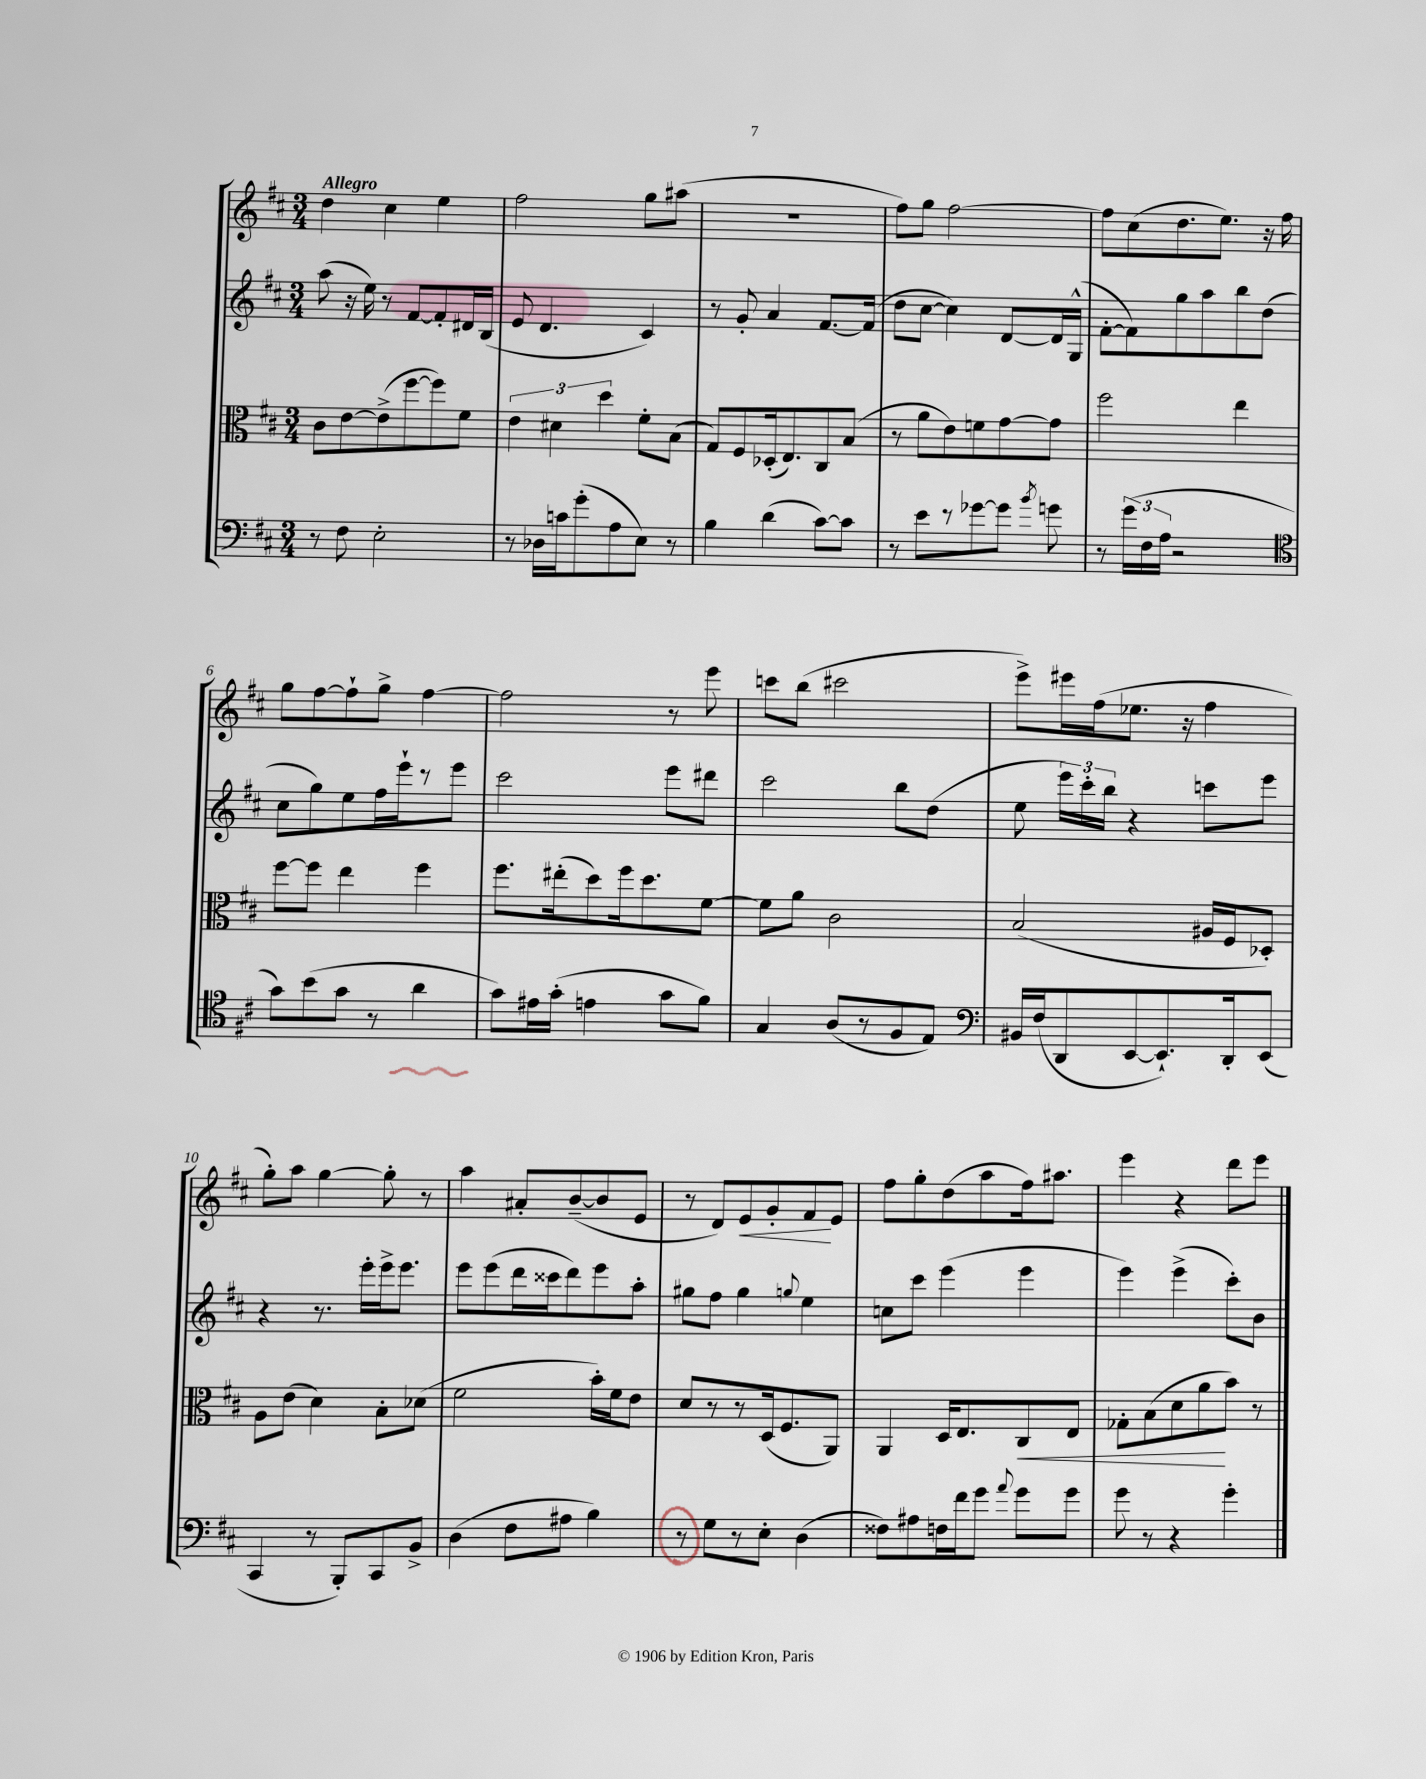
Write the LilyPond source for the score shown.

<<
\new StaffGroup <<
\new Staff = "s0" {
    \clef treble \key d \major \numericTimeSignature \time 3/4 \tempo "Allegro"
    \autoBeamOff d''4 cis''4 e''4 |
    fis''2 g''8[ ais''8]( |
    R2. |
    fis''8[) g''8] fis''2~ |
    fis''8[ cis''8( d''8. e''8.]) r16 fis''16 |
    g''8[ fis''8~ fis''8-! g''8]-> fis''4~ |
    fis''2 r8 e'''8 |
    c'''8[ b''8]( cis'''2 |
    e'''8[->) eis'''16 fis''16( ees''8.] r16 fis''4 |
    g''8[-.) a''8] g''4~ g''8-. r8 |
    a''4 ais'8[-. b'8~--( b'8 e'8] |
    r8 d'8[) e'8\< g'8-. fis'8\! e'8] |
    fis''8[ g''8-. d''8( a''8 fis''16) ais''8.] |
    e'''4 r4 d'''8[ e'''8] \bar "|." |
}
\new Staff = "s1" {
    \clef treble \key d \major \numericTimeSignature \time 3/4
    \autoBeamOff a''8( r16 e''16) r8 fis'8[~ fis'8-. dis'16 b16]( |
    e'8 d'4. cis'4) |
    r8 g'8-. a'4 fis'8.[~ fis'16]( |
    d''8[ cis''8]~ cis''4) d'8[~ d'16 g16]-^( |
    fis'8[~-. fis'8) g''8 a''8 b''8 d''8]( |
    cis''8[ g''8) e''8 fis''16 e'''16-! r8 e'''8] |
    cis'''2 e'''8[ dis'''8] |
    cis'''2 b''8[ d''8]( |
    e''8 \tuplet 3/2 { e'''16[) cis'''16-. b''16] } r4 c'''8[ e'''8] |
    r4 r8. e'''16[-. e'''16-> e'''8.] |
    e'''8[ e'''8( d'''16 cisis'''16 d'''8) e'''8 a''8]-. |
    gis''8[ fis''8] gis''4 \appoggiatura { g''8 } e''4 |
    c''8[ cis'''8] e'''4( e'''4 |
    e'''4) e'''4->( cis'''8[-.) b'8] \bar "|." |
}
\new Staff = "s2" {
    \clef alto \key d \major \numericTimeSignature \time 3/4
    \autoBeamOff cis'8[ e'8~ e'8->( fis''8~ fis''8) fis'8] |
    \tuplet 3/2 { e'4 dis'4 d''4 } fis'8[-. b8]( |
    g8[) fis8 des16-.( e8.) cis8 b8]( |
    r8 a'8[ e'8) f'8 g'8~ g'8] |
    fis''2 e''4 |
    fis''8[~ fis''8] e''4 fis''4 |
    fis''8.[ eis''16-.( d''8) fis''16 d''8. fis'8]~ |
    fis'8[ a'8] cis'2 |
    b2( ais16[ fis16 des8]-.) |
    a8[ e'8]( d'4) b8[-. des'8]( |
    fis'2 b'16[-.) fis'16 e'8] |
    d'8[ r8 r8 d16( fis8. a,8]) |
    a,4 d16[ e8. cis8\< e8] |
    ges8[-. b8( d'8 a'8\! b'8]) r8 \bar "|." |
}
\new Staff = "s3" {
    \clef bass \key d \major \numericTimeSignature \time 3/4
    \autoBeamOff r8 fis8 e2-. |
    r8 des16[ c'16 g'8-.( a8 e8]) r8 |
    b4 d'4( cis'8[~) cis'8] |
    r8 e'8[ r8 ges'8~ ges'8] \acciaccatura { b'8 } g'8 |
    r8 \tuplet 3/2 { g'16[( fis16 a16] } r2 |
    \clef tenor g'8[) b'8( g'8] r8 a'4 |
    g'8[) eis'16 g'16]-.( e'4 g'8[ fis'8]) |
    g4 a8[( r8 fis8 e8]) |
    \clef bass bis,16[ fis16( d,8 e,8~ e,8.-!) d,16-. e,8]( |
    cis,4 r8 b,,8[-.) cis,8 b,8]-> |
    d4( fis8[ ais8] b4) |
    r8 g8[ r8 e8]-. d4( |
    fisis8[) ais8 f16 fis'16 g'8] \appoggiatura { a'8 } g'8[ g'8] |
    g'8 r8 r4 g'4-. \bar "|." |
}
>>
>>
